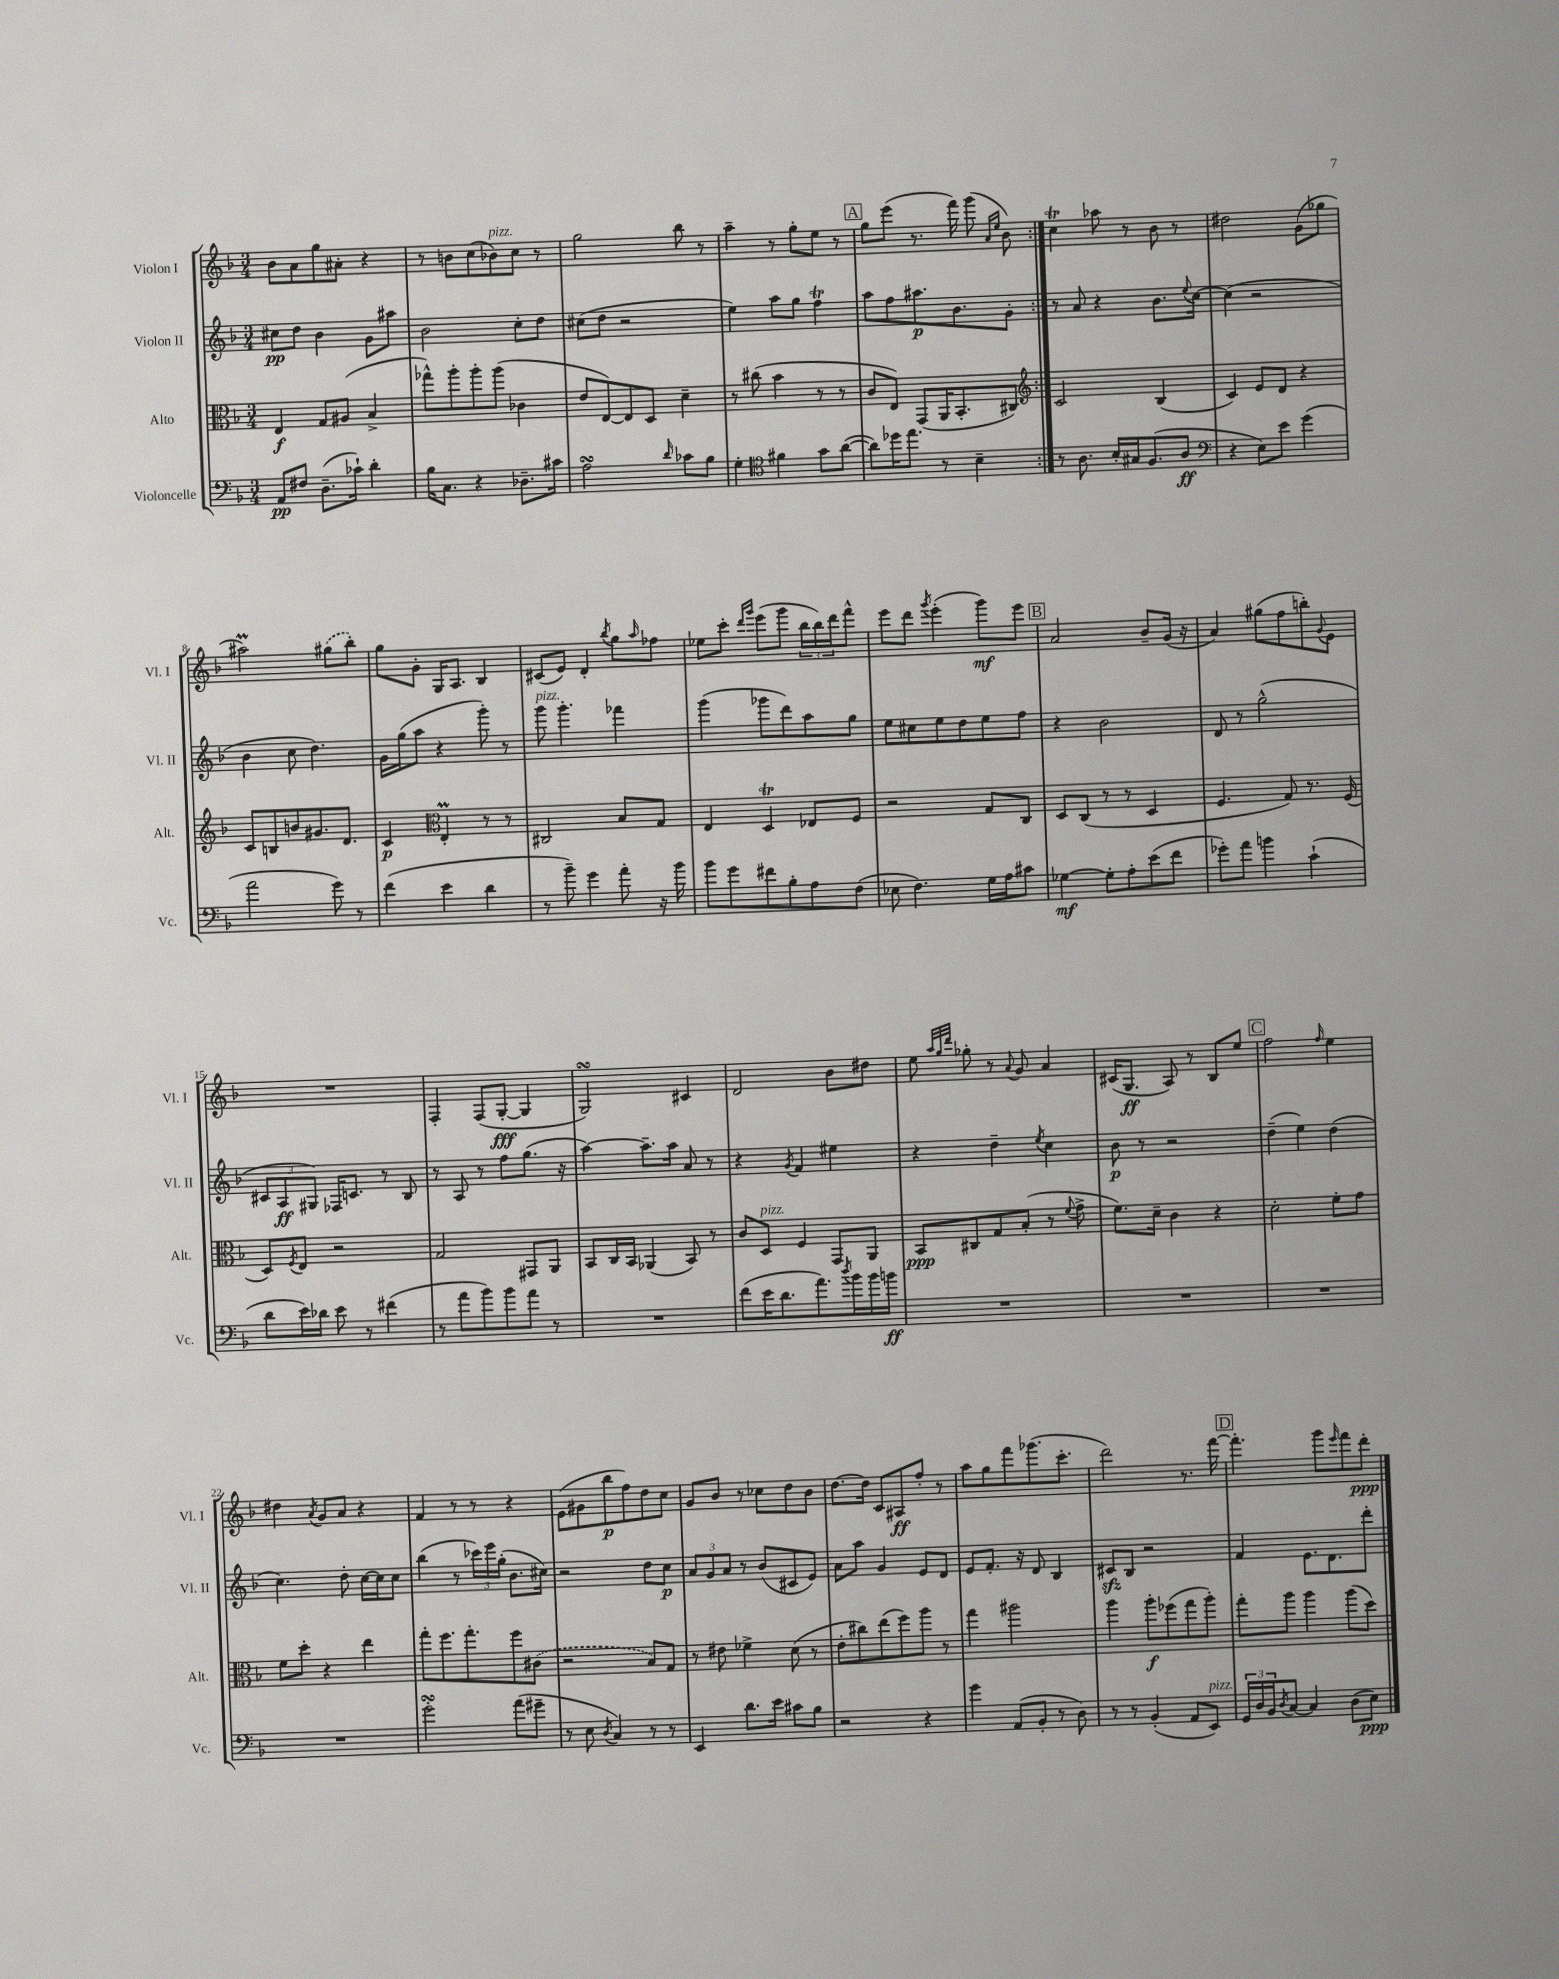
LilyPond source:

<<
\new StaffGroup <<
\new Staff = "s0" \with { instrumentName = "Violon I" shortInstrumentName = "Vl. I" } {
    \clef treble \key f \major \numericTimeSignature \time 3/4
    \repeat volta 2 { bes'8 a'8 g''8 ais'8-. r4 |
    r8 b'8 c''8( bes'8^\markup { \italic "pizz." }) c''8 r8 |
    g''2 bes''8 r8 |
    a''4-- r8 g''8-. e''8 r8 |
    \mark \markup { \box "A" } g''8 e'''8( r8. f'''16) g'''8( \grace { a'16 e''16 } bes'8) | }
    c''4\trill aes''8 r8 bes'8 r8 |
    dis''2 g'8( ges''8 |
    ais''2\prall) \once \slurDashed gis''8( bes''8-.) |
    g''8 g'8-. g16 a8. bes4 |
    cis'8( e'8) d'4-. \acciaccatura { bes''8 } g''8 \grace { a''16 } fes''8 |
    ees''8 c'''8-. \grace { d'''16 g'''16 } e'''8( g'''8 \tuplet 3/2 { bes''16 bes''16) d'''16 } f'''8-^ |
    e'''8 d'''8 \acciaccatura { g'''8 } e'''4-.( g'''8\mf) e'''8 |
    \mark \markup { \box "B" } a'2 bes'8-- g'16( r16 |
    a'4) gis''8( f''8 b''8-.) \appoggiatura { g'8 } e'8 |
    R2. |
    f4-. f8( g8~-.\fff g4 |
    g2\turn) cis'4 |
    d'2 bes'8 dis''8 |
    e''8 \grace { a''32 g''32 d'''32 } ges''8-. r8 \appoggiatura { a'8 } g'8 a'4 |
    cis'16( g8.\ff a8) r8 bes8 e''8 |
    \mark \markup { \box "C" } f''2 \grace { f''16 } e''4 |
    dis''4 \acciaccatura { a'8 } g'8 a'8 r4 |
    f'4 r8 r8 r4 |
    e'8( gis'8 bes''8\p f''8) d''8 c''8 |
    g'8 bes'8 r8 ces''8 d''8 bes'8 |
    d''8.~ d''16 c'8 ais8\ff f''8-. r8 |
    a''8 g''8 f'''8 ges'''8.( c'''8.-. |
    d'''2) r8. f'''16~ |
    \mark \markup { \box "D" } f'''4.-. g'''8 \grace { e'''16 } f'''8 d'''8-.\ppp \bar "|." |
}
\new Staff = "s1" \with { instrumentName = "Violon II" shortInstrumentName = "Vl. II" } {
    \clef treble \key f \major \numericTimeSignature \time 3/4
    \repeat volta 2 { cis''8\pp d''8 bes'4 g'8 ais''8 |
    bes'2 c''8-. d''8 |
    cis''8( d''8 r2 |
    e''4) a''8 g''8 f''4\trill |
    \mark \markup { \box "A" } a''8 f''8 ais''8.\p bes'8. g'8-. | }
    r8 a'8 r4 bes'8. \appoggiatura { e''8 } c''16~ |
    c''4( r2 |
    bes'4 c''8 d''4.) |
    g'16 g''16( a''8 r4 g'''8-.) r8 |
    g'''8^\markup { \italic "pizz." } g'''4.-. fes'''4 |
    g'''4( ges'''8 d'''8) a''8 g''8 |
    e''8 cis''8 e''8 d''8 e''8 f''8 |
    \mark \markup { \box "B" } r4 bes'2 |
    d'8 r8 g''2-^( |
    \tuplet 3/2 { cis'8 a8\ff gis8) } fes16 c'8. r8 bes8 |
    r8 a8 r8 f''8 g''8.( r16 |
    a''4~) a''8.-- a''16 a'8 r8 |
    r4 \acciaccatura { g'8 } f'4 eis''4 |
    r4 d''4-- \acciaccatura { e''8 } c''4 |
    bes'8\p r8 r2 |
    \mark \markup { \box "C" } d''4--( e''4) d''4( |
    c''4.) d''8-. c''16~ c''16 c''8 |
    bes''4( r8 \tuplet 3/2 { ces'''16) e'''16 g''16-.( } bes'8. cis''16) |
    r2 d''8 c''8\p |
    \tuplet 3/2 { a'8 g'8 a'8 } r8 bes'8( cis'8 e'8) |
    a'8 a''8 g'4 e'8 d'8 |
    e'8 f'8.-. r16 d'8 bes4 |
    cis'8\sfz bes8 r2 |
    \mark \markup { \box "D" } f'4 e'8. d'8. d'''8-. \bar "|." |
}
\new Staff = "s2" \with { instrumentName = "Alto" shortInstrumentName = "Alt." } {
    \clef alto \key f \major \numericTimeSignature \time 3/4
    \repeat volta 2 { e4\f g8 ais8( bes4-> |
    ges''8-^) a''8-. a''8-. a''8( ces'4 |
    e'8 e8~) e8 d8 d'4-- |
    r8 cis''8( bes'4 r8 r8 |
    \mark \markup { \box "A" } c'8 e8) g,8( a,16 bes,8.-. cis8) | }
    \clef treble c'2 bes4( |
    c'4) e'8 d'8 r4 |
    c'8 b8 b'8 gis'8. d'8. |
    c'4\p \clef alto e4-.\prall r8 r8 |
    cis2 bes8 g8 |
    e4 d4\trill ees8 f8 |
    r2 g8 c8 |
    \mark \markup { \box "B" } d8 c8( r8 r8 d4 |
    f4. g8) r8. f16( |
    d8) \acciaccatura { f8 } e8 r2 |
    g2 gis,8 a,8 |
    bes,8 c16 bes,16 aes,4( bes,8) r8 |
    c'8 d8^\markup { \italic "pizz." } f4 g,8 a,8 |
    bes,8\ppp cis8 g8 bes8-.( r8 \appoggiatura { f'8 } g'8-> |
    f'8.) d'16-- c'4 r4 |
    \mark \markup { \box "C" } d'2-. f'8-. g'8 |
    f'8 d''8-. r4 e''4 |
    g''8-. f''8. g''8.-. f''8 \once \slurDashed cis'8( |
    r2 bes8) g8 |
    r8 eis'8 fes'4-> d'8( r8 |
    e'8-. cis''8) e''8( f''8) a''8 r8 |
    g''4 ais''2 |
    a''4 a''8-.\f fes''8( g''8 a''8-.) |
    \mark \markup { \box "D" } g''8-. a''8 a''4 a''8( d''8) \bar "|." |
}
\new Staff = "s3" \with { instrumentName = "Violoncelle" shortInstrumentName = "Vc." } {
    \clef bass \key f \major \numericTimeSignature \time 3/4
    \repeat volta 2 { a,8\pp fis8 d8.--( ces'16-!) d'4-. |
    bes16 c8. r4 des8.-- cis'16 |
    a2\turn \grace { d'16 } ces'8 bes8 |
    g4-. \clef tenor fis'4 g'8 a'8~( |
    \mark \markup { \box "A" } a'8) des''16 e''8. r8 bes4-- | }
    r8 a8. bes16-. gis16 f8.( a8\ff |
    \clef bass r4 e8) e'8 g'4( |
    a'2 g'8) r8 |
    f'4( e'4 d'4 |
    r8 bes'8--) g'4 a'8-. r16 bes'16 |
    bes'8 g'8 fis'8 bes8-. a8 f8( |
    ees8 f4.) g16 a16 cis'8 |
    \mark \markup { \box "B" } ges4~\mf ges8-. a8-. e'8( f'8 |
    ges'8-.) a'8 b'4 c'4-!( |
    d'8 e'16) des'16 e'8 r8 fis'4( |
    r8 a'8 bes'8) bes'8 a'8 r8 |
    R2. |
    f'8( e'16 d'8. a'8.) \acciaccatura { d''8 } bes'16 bes'16 b'16\ff |
    R2. |
    R2. |
    \mark \markup { \box "C" } R2. |
    R2. |
    g'2-.\turn a'8( gis'8-- |
    r8 e8 \acciaccatura { d8 } c4) r8 r8 |
    e,4 d'8. e'16 cis'8 bes8 |
    r2 r4 |
    g'4 a,8( bes,8-. r8 d8) |
    r8 r8 bes,4-.( a,8 e,8^\markup { \italic "pizz." }) |
    \mark \markup { \box "D" } \tuplet 3/2 { g,16 d16 bes,16 } \acciaccatura { d8 } c8~ c4 d8( e8\ppp) \bar "|." |
}
>>
>>
